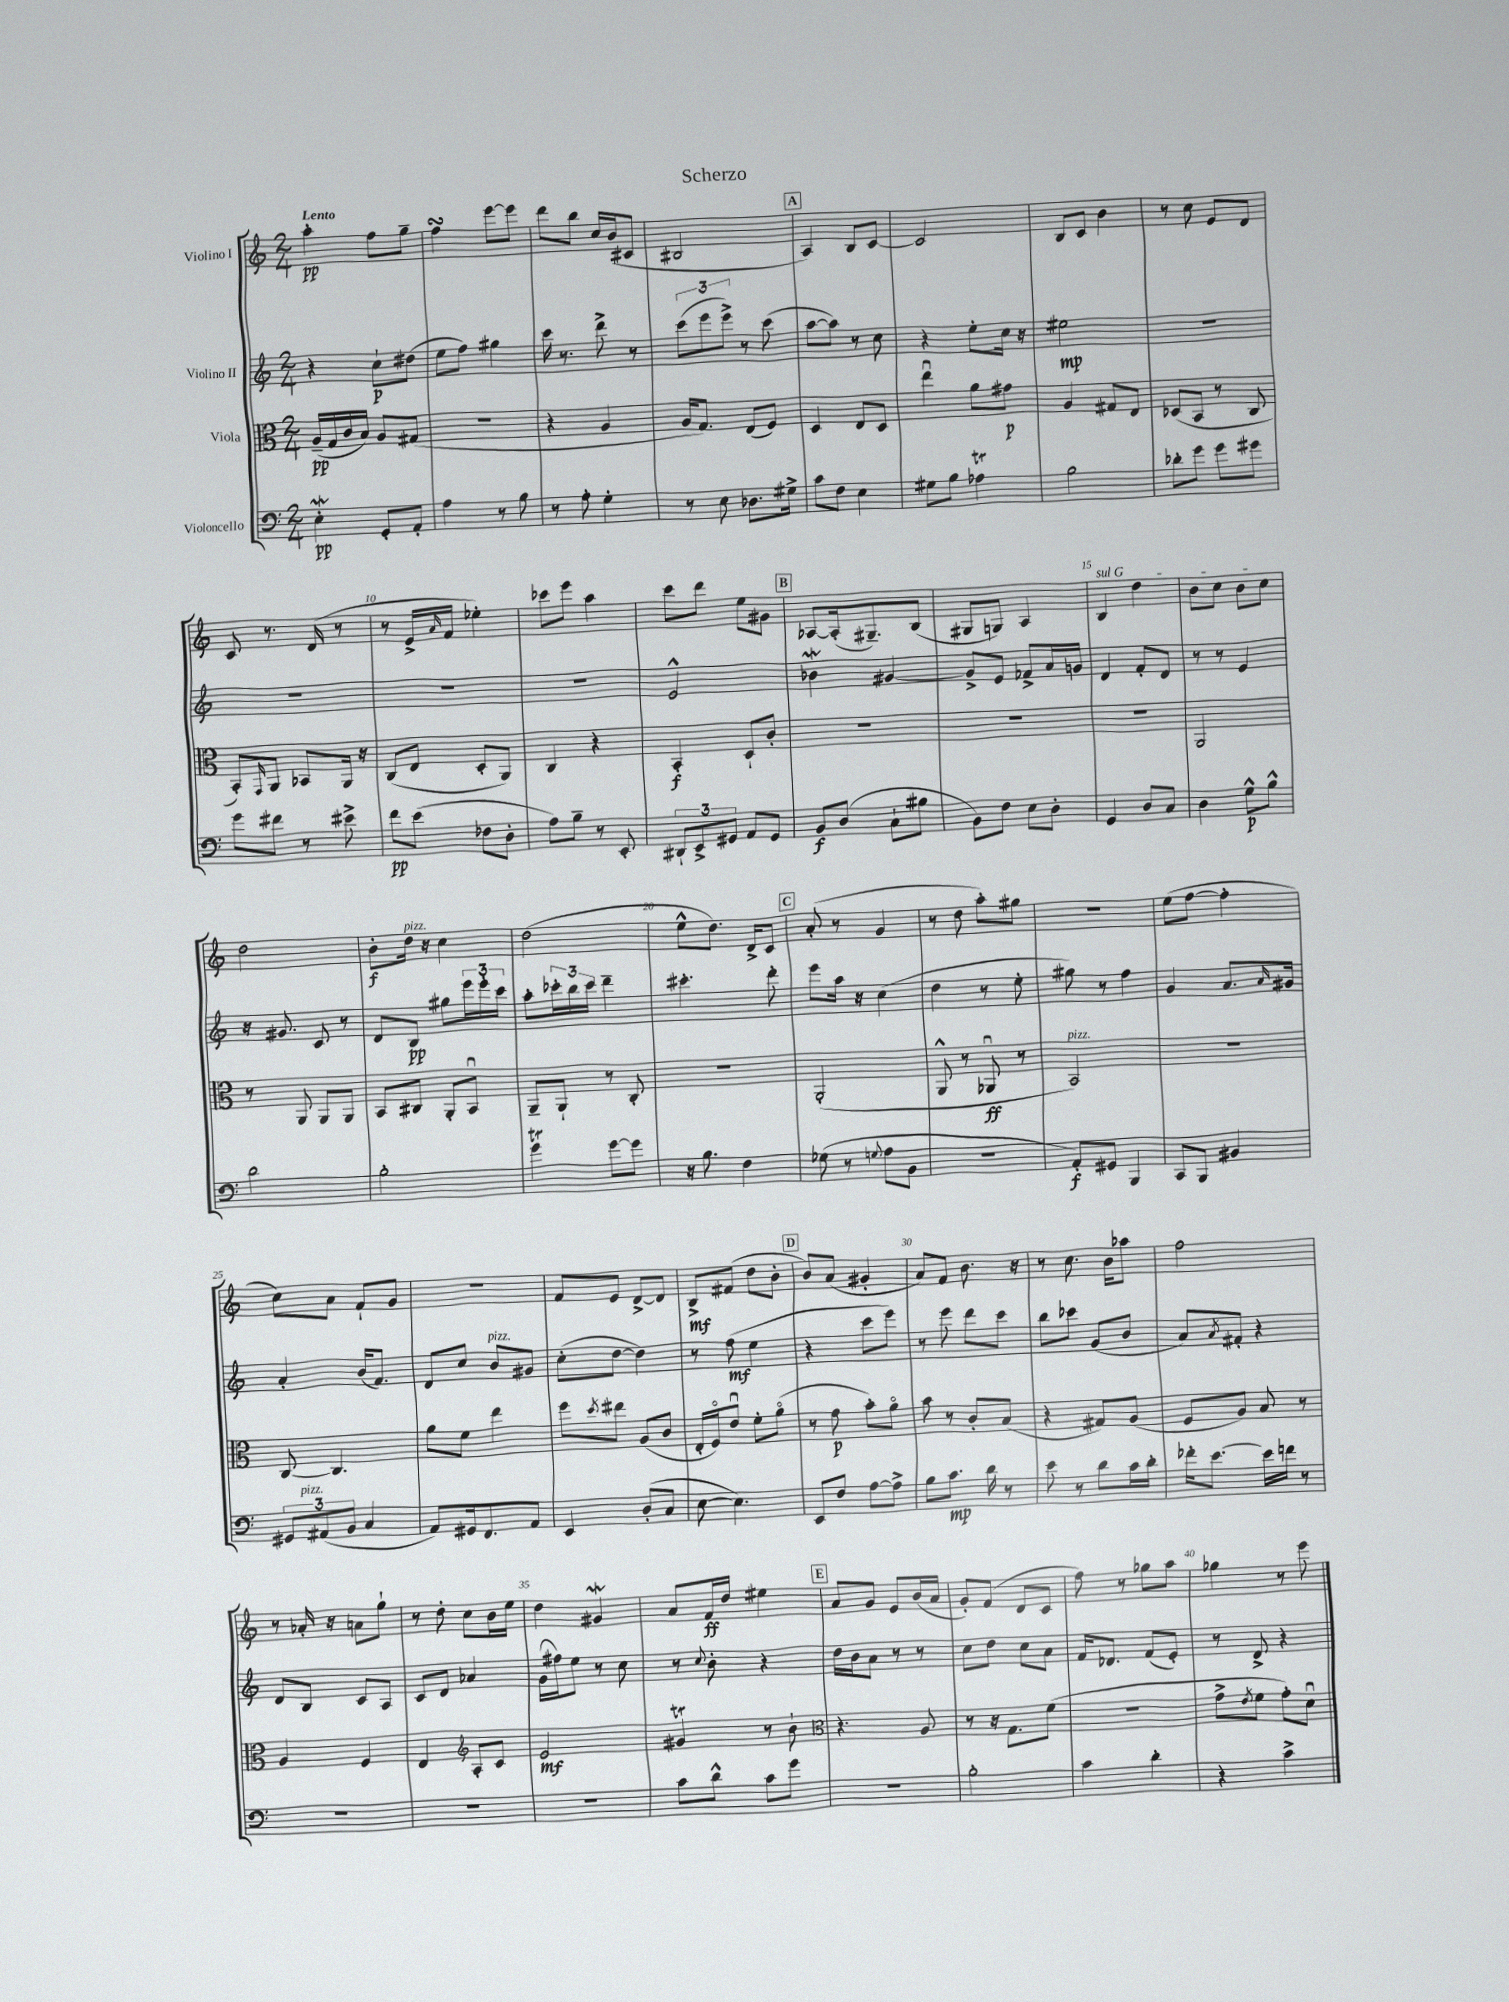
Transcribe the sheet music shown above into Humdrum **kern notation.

**kern	**kern	**kern	**kern
*staff4	*staff3	*staff2	*staff1
*clefF4	*clefC3	*clefG2	*clefG2
*k[]	*k[]	*k[]	*k[]
*M2/4	*M2/4	*M2/4	*M2/4
4E'	(16A~	4r	4aa'
.	16G	.	.
.	16c	.	.
.	16B)	.	.
8GG'	8A	8cc`	8ff
8AA'	(8G#	(8dd#	8gg~
=	=	=	=
4A	2r	8ee	4ff
.	.	8ff)	.
8r	.	4gg#	[8eee
8B	.	.	8eee]
=	=	=	=
8r	4r	16ccc	8ddd
.	.	8.r	.
8A'	.	.	8bb
4G'	4A	8ddd^	16cc
.	.	.	(16b
.	.	8r	8c#
=	=	=	=
8r	16A	(12ccc	2B#
.	8.G)	.	.
.	.	12eee	.
8E	.	.	.
.	.	12eee^)	.
8.D-	(8E	8r	.
.	8F)	(8ccc	.
16G#^	.	.	.
=	=	=	=
8c	4D	[8aa	4A)
8F	.	8aa])	.
4E	8E	8r	8B
.	8D	8cc	[8c
=	=	=	=
8G#	4eeu	4r	2c]
8B	.	.	.
4A-	8a	8ee'	.
.	8g#	16cc	.
.	.	16r	.
=	=	=	=
2B	4A	2ee#	8B
.	.	.	8c
.	8G#	.	4b
.	8E	.	.
=	=	=	=
8d-'	(8D-	2r	8r
8g	8BB	.	8cc
8g	8r	.	8e
8g#	8C	.	8d
=	=	=	=
8g	8BB')	2r	8c
.	16qqGG	.	.
8f#	8AA	.	8.r
8r	8BB-	.	.
.	.	.	(16d
8e#^	16AA	.	8r
.	16r	.	.
=	=	=	=
8f	(8C	2r	8r
(8e	8E	.	16e^
.	.	.	16qqa
.	.	.	16f
8F-	8D'	.	4ee-')
8D'	8AA)	.	.
=	=	=	=
8A)	4C	2r	8ccc-
8B~	.	.	8eee
8r	4r	.	4aa
8EE'	.	.	.
=	=	=	=
12DD#`	4BB'	2e^^	8ccc
12EE^	.	.	.
.	.	.	8ddd
12GG#	.	.	.
8AA	8D`	.	8ee
8GG#	8c'	.	8g#
=	=	=	=
8BB	2r	4b-	[8A-
(8D	.	.	(16A-']
.	.	.	8.G#~)
8C`	.	[4g#	.
8B#	.	.	(8B
=	=	=	=
8BB)	2r	8g#^]	8G#
8F	.	8e	8G)
8E	.	8f-^	4A
8D'	.	16a	.
.	.	16g	.
=	=	=	=
4GG	2r	4d	4B
8D	.	8f'	4dd
8C	.	8d	.
=	=	=	=
4D	2AA	8r	8b
.	.	8r	8cc
8G^^	.	4e	8b
8B^^	.	.	8cc
=	=	=	=
2d	8r	16r	2dd
.	.	8.g#	.
.	8AA	.	.
.	8AA	8c	.
.	8AA	8r	.
=	=	=	=
2B'	8BB	8d	8b'
.	8C#	8B	16dd
.	.	.	16r
.	8AA'	8gg#	4cc
.	8BBu	24eee	.
.	.	24eee'	.
.	.	24ccc	.
=	=	=	=
4g	8AA~	8aa'	(2dd
.	8AA`	24ccc-'	.
.	.	24bb	.
.	.	24ccc-	.
[8g	8r	4ddd~	.
8g]	8C'	.	.
=	=	=	=
16r	2r	4.ccc#'	8ee^^
8.B	.	.	.
.	.	.	8.dd)
4F	.	.	.
.	.	.	16d^
.	.	8ddd'	8c
=	=	=	=
(8G-	(2AA'	8eee	(8a'
8r	.	16aa	8r
.	.	16r	.
8qqG	.	.	.
8A	.	(4cc	4g
8BB	.	.	.
=	=	=	=
2r	8AA^^	4dd	8r
.	8r	.	8dd
.	8AA-u	8r	8aa')
.	8r	8ee'	8gg#
=	=	=	=
8AA')	2BB)	8gg#)	2r
8GG#	.	8r	.
4BBB	.	4ff	.
=	=	=	=
8CC	2r	4g	(8ee
8BBB	.	.	[8ff
4BB#	.	8.a	4ff']
.	.	16qqa	.
.	.	16g#	.
=	=	=	=
12GG#	[8C	4a'	8cc)
(12AA#	.	.	.
.	4.C]	.	8a
12BB	.	.	.
4C	.	(16b	8f`
.	.	8.f)	.
.	.	.	8g
=	=	=	=
8AA)	8a	8d	2r
16GG#	8f	8cc	.
8.FF	.	.	.
.	4ee	8b	.
8AA	.	8g#	.
=	=	=	=
4EE	8ff	(8cc'	8f
.	8qdd	.	.
.	8ee#	[8dd	8e
(8D'	(8A	4dd])	[8d^
8C	8c	.	8d]
=	=	=	=
[8E	16E'	8r	8B^
.	16Fo)	.	.
4.E])	8eu	(8ff	(8f#
.	8f'	4ee	8dd
.	(8ao	.	8b'
=	=	=	=
8EE	8r	4r	8b)
8F	8g	.	(8a
[8A	8b')	8ccc	4g#'
8A^]	8ao	8eee)	.
=	=	=	=
8B	8b	8r	8a)
8.c	8r	8eee	8f
.	8c'	8ddd	8.b
16d	.	.	.
8r	(8B	8ccc	.
.	.	.	16r
=	=	=	=
8e	4r	8bb	8r
8r	.	8ccc-	8.cc
8d	8G#)	(8g	.
.	.	.	16b
16c	(8A	8b	8aa-
16d'	.	.	.
=	=	=	=
16f-'	8F	8a)	2ff
[8.e	.	.	.
.	.	8qa	.
.	8A)	8f#'	.
16e]	8B	4r	.
16f	.	.	.
8r	8r	.	.
=	=	=	=
2r	4A	8d	8r
.	.	8B	16a-'
.	.	.	16r
.	4F	8c	8a
.	.	8A	8gg`
=	=	=	=
2r	4E	8c	8r
.	.	8d	8dd'
*	*clefG2	*	*
.	8A'	4a-	8cc
.	8c	.	16b
.	.	.	16ee
=	=	=	=
2r	2e	(16g	4dd
.	.	16ff#)	.
.	.	8ee	.
.	.	8r	4g#
.	.	8cc	.
=	=	=	=
8c	4g#	8r	8a
.	.	8qqcc	.
8d^^	.	8b'	16f
.	.	.	16dd
8c	8r	4r	4ee#
8g	8b`	.	.
=	=	=	=
*	*clefC3	*	*
2r	4.r	16dd	8a
.	.	16b	.
.	.	8a	8g
.	.	8r	8e
.	8A	8r	(16b
.	.	.	16a
=	=	=	=
2B'	8r	8cc	8g')
.	16r	8dd	(8f
.	8.G	.	.
.	.	8cc	8d
.	(8f	8a	8c
=	=	=	=
4c	2r	16f	8ff)
.	.	8.d-	.
.	.	.	8r
4d'	.	(8f	8gg-
.	.	8e')	8aa
=	=	=	=
4r	8g^	8r	4gg-
.	8qe	.	.
.	8f	8d^	.
4c^	8g')	4r	8r
.	8du	.	8eee
==	==	==	==
*-	*-	*-	*-
